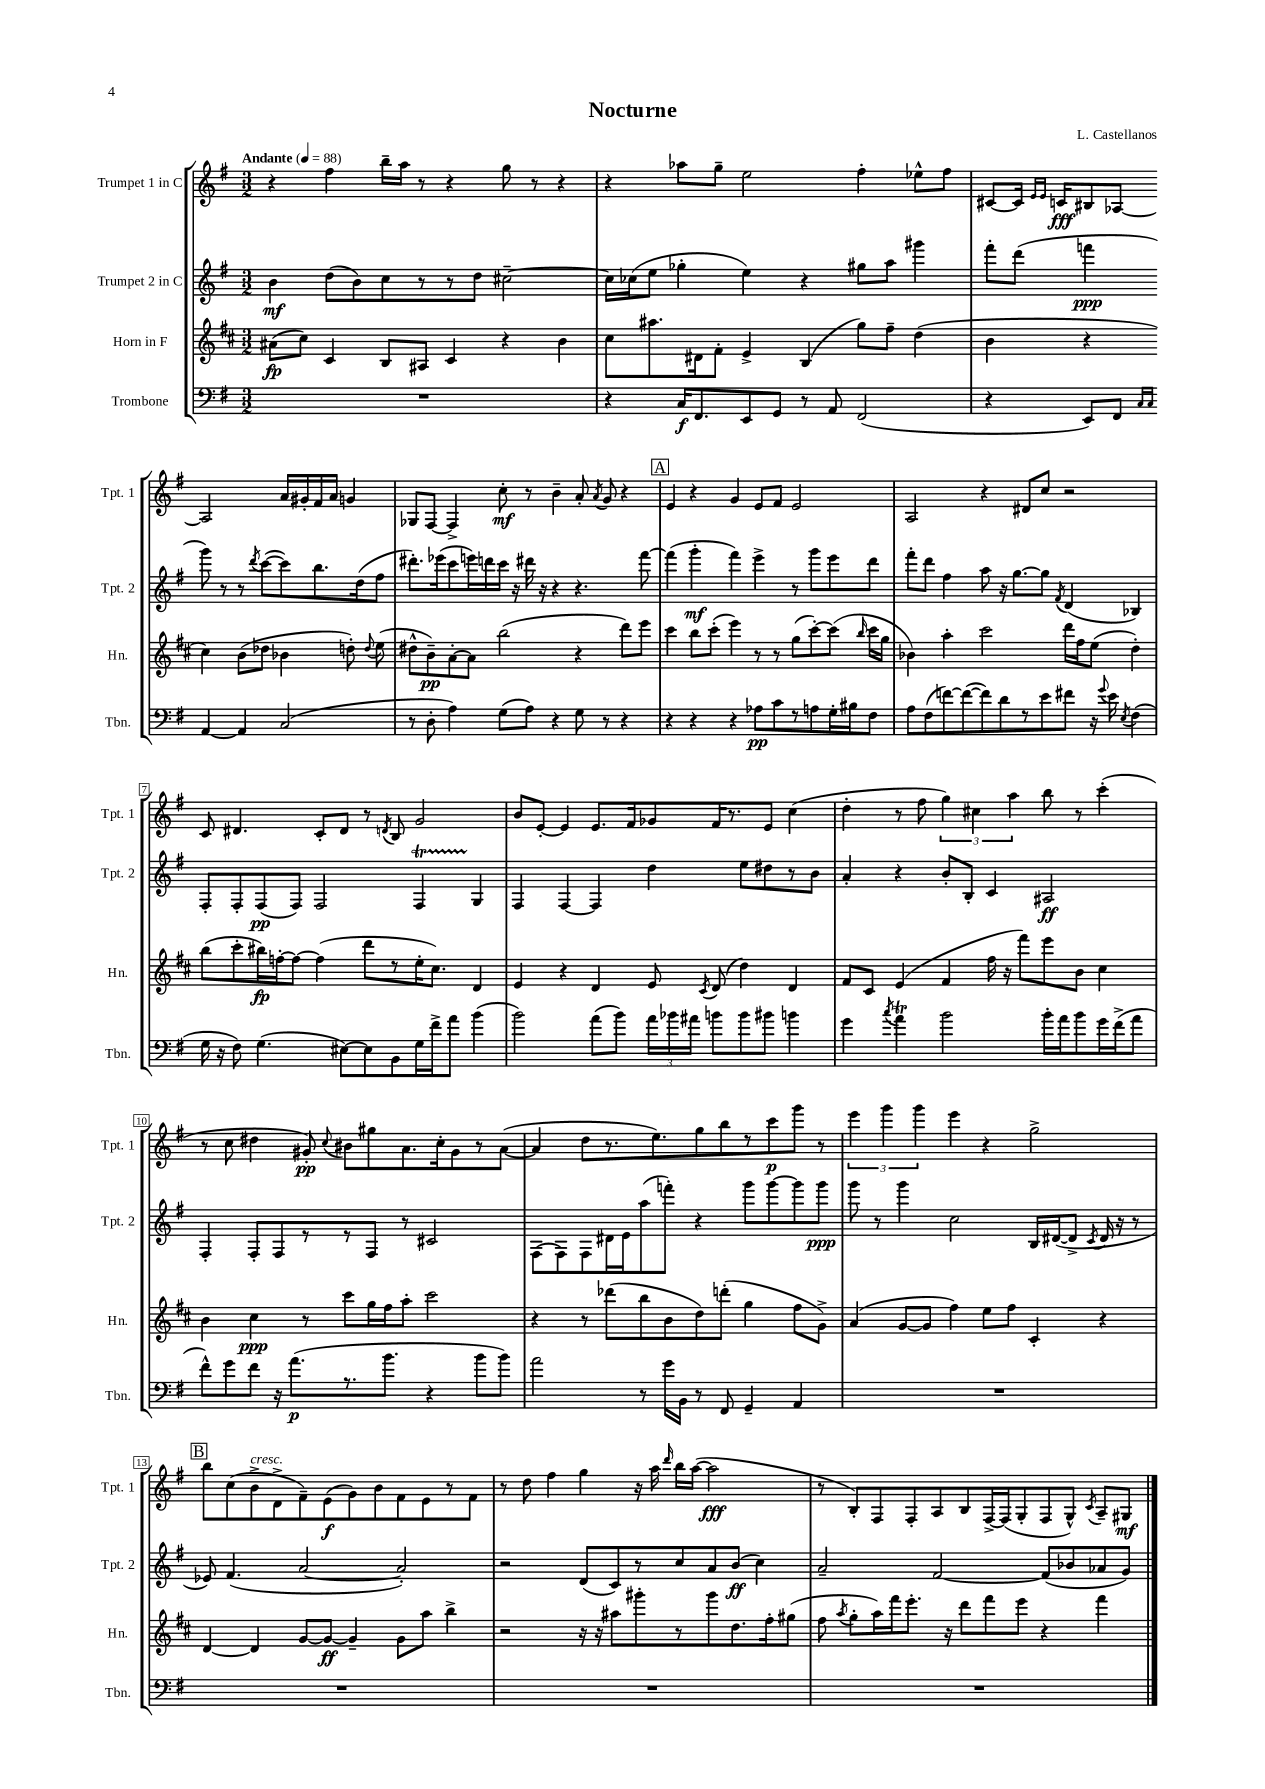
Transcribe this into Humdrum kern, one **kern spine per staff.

**kern	**kern	**kern	**kern
*staff4	*staff3	*staff2	*staff1
*clefF4	*clefG2	*clefG2	*clefG2
*k[f#]	*k[f#c#]	*k[f#]	*k[f#]
*M3/2	*M3/2	*M3/2	*M3/2
*MM88	*MM88	*MM88	*MM88
1.r	(8a#	4b	4r
.	8cc#)	.	.
.	4c#	(8dd	4ff#
.	.	8b)	.
.	8B	8cc	16bb~
.	.	.	16aa
.	8A#	8r	8r
.	4c#	8r	4r
.	.	8dd	.
.	4r	[2cc#~	8gg
.	.	.	8r
.	4b	.	4r
=	=	=	=
4r	8cc#	16cc#]	4r
.	.	(16cc-	.
.	8.aa#	8ee	.
16C	.	4gg-'	8aa-
8.FF#	16d#	.	.
.	8f#'	.	8gg~
8EE	4e^	4ee)	2ee
8GG	.	.	.
8r	(4B	4r	.
8AA	.	.	.
(2FF#	8gg)	8gg#	4ff#'
.	8ff#~	8aa	.
.	(4dd	4ggg#	8ee-^^
.	.	.	8ff#
=	=	=	=
4r	4b	8fff#'	[8c#
.	.	(8ddd	16c#]
.	.	.	16qqe
.	.	.	16qqe
.	.	.	16c
8EE)	4r	4fff	8B#
8FF#	.	.	[8A-
16qqC	.	.	.
16qqC	.	.	.
[4AA	4cc#)	8ggg)	2A-]
.	.	8r	.
4AA]	(8b	8r	.
.	.	8qddd	.
.	8dd-	([8ccc	.
(2C	4b-	8ccc])	16a
.	.	.	16g#'
.	.	8.bb	16f#
.	.	.	16a
.	8dd')	.	4g
.	.	(16dd	.
.	8qqdd	.	.
.	(8ee	8ff#	.
=	=	=	=
8r	8dd#^^	8.ddd#')	8G-
8D'	8b~)	.	[8F#
.	.	(16eee-	.
4A)	[8a'	8ccc	4F#^]
.	8a]	16eee)	.
.	.	16ddd	.
(8G	(2bb	16ccc	8cc'
.	.	16r	.
8A)	.	16ddd#	8r
.	.	16r	.
4r	.	4r	4b~
8G	4r	4.r	8a'
.	.	.	8qa
8r	.	.	8g
4r	8ddd)	.	4r
.	8eee	[8fff#	.
=	=	=	=
4r	4ccc#	(4fff#]	4e
4r	8bb	4ggg'	4r
.	(8ccc#'	.	.
4r	4eee)	4fff#)	4g
8A-	8r	4eee^	8e
8c	8r	.	8f#
8r	(8gg	8r	2e
8A	[8ccc#')	8ggg	.
16G'	(8ccc#]	8eee	.
16B#	.	.	.
.	16qqbb	.	.
8F#	16ccc#	8ddd	.
.	16gg	.	.
=	=	=	=
8A	4b-)	8fff#'	2A
(8F#	.	8ddd	.
[8f)	4aa'	4ff#	.
(8f_	.	.	.
8f])	2ccc#	8aa	4r
8d	.	16r	.
.	.	[8.gg	.
8r	.	.	8d#
8e	.	8gg]	8cc
.	.	8qf#	.
8f#	16ddd	(4d	2r
.	16ff#	.	.
16r	(8ee	.	.
8qqg	.	.	.
16e	.	.	.
8qE	.	.	.
(4F#	4dd')	4B-)	.
=	=	=	=
16G	(8bb	8F#'	8c
16r	.	.	.
8F#)	8ccc#'	8F#'	4.d#
(4.G	16bb#)	(8F#	.
.	[16ff'	.	.
.	8ff_	8F#)	.
.	(4ff]	2F#	8c'
[8E#)	.	.	8d#
8E#]	8ddd	.	8r
.	.	.	8qd
8BB	8r	.	8B
16G	16ee'	4F#	2g
16f#^	8.cc#)	.	.
8a	.	.	.
(4b	4d	4G	.
=	=	=	=
2b)	4e	4F#	8b
.	.	.	[8e'
.	4r	[4F#	4e]
(8a	4d	4F#]	8.e
8b)	.	.	.
.	.	.	16f#
24a	8e	4dd	8g-
24b-	.	.	.
24a#	.	.	.
.	8qc#	.	.
8b	(8d	.	16f#
.	.	.	8.r
8b	4dd)	8ee	.
8b#	.	8dd#	8e
4b	4d	8r	(4cc
.	.	8b	.
=	=	=	=
4g	8f#	4a'	4dd'
.	8c#	.	.
8qcc	.	.	.
4a	(4e	4r	8r
.	.	.	8ff#
2b	4f#	8b'	6gg)
.	.	8B'	.
.	.	.	6cc#
.	16ff#	4c	.
.	16r	.	.
.	.	.	6aa
.	8fff#)	.	.
16b'	8eee	2A#	8bb
16a	.	.	.
8b	8b	.	8r
16g	4cc#	.	(4ccc'
(16f#^	.	.	.
8a	.	.	.
=	=	=	=
8f#^^)	4b	4F#'	8r
8g	.	.	8cc
8f#	4cc#	8F#'	4dd#
16r	.	8F#	.
(8.a	.	.	.
.	8r	8r	8g#')
.	.	.	8qqcc
8.r	8ccc#	8r	8b#
.	16gg	8F#	8gg#
8.b	16ff#	.	.
.	8aa'	8r	8.a
4r	2ccc#	2c#	.
.	.	.	16cc'
.	.	.	8g#
8b	.	.	8r
8b)	.	.	([8a
=	=	=	=
2a	4r	(8F#	4a]
.	.	8F#)	.
.	8r	8F#	8dd
.	(8ddd-	16d#	8.r
.	.	16e	.
8r	8bb	(8aa	.
.	.	.	8.ee)
16g	8b	8fff')	.
16BB	.	.	.
8r	8dd)	4r	8gg
8FF#	(8ddd'	.	8bb
4GG~	4gg	8ggg	8r
.	.	[8ggg	8ccc
4AA	8ff#	8ggg]	8ggg
.	8g^)	8ggg	8r
=	=	=	=
1.r	(4a	8ggg	6eee
.	.	8r	.
.	.	.	6ggg
.	[8g	4ggg	.
.	.	.	6ggg
.	8g]	.	.
.	4ff#)	2cc	4eee
.	8ee	.	4r
.	8ff#	.	.
.	4c#'	16B	2gg^
.	.	([16d#	.
.	.	8d#^]	.
.	.	8qc	.
.	4r	16d#	.
.	.	16r	.
.	.	8r	.
=	=	=	=
1.r	[4d	8e-)	8bb
.	.	(4.f#	(8cc
.	4d]	.	8b^
.	.	.	8d^
.	[8g	[2a	8f#~)
.	8g_	.	(8e
.	4g~]	.	8g)
.	.	.	8b
.	8g	2a'])	8f#
.	8aa	.	8e
.	4bb^	.	8r
.	.	.	8f#
=	=	=	=
1.r	2r	2r	8r
.	.	.	8dd
.	.	.	4ff#
.	16r	(8d	4gg
.	16r	.	.
.	8aa#	8c)	.
.	8ggg#'	8r	16r
.	.	.	16aa
.	.	.	16qqddd
.	8r	8cc	16bb
.	.	.	([16aa
.	8ggg#	8a	2aa]
.	8.dd	(8b	.
.	.	4cc)	.
.	16ff#'	.	.
.	(8gg#	.	.
=	=	=	=
1.r	8ff#	2a~	8r
.	8qaa	.	.
.	8gg'	.	8B')
.	16aa)	.	8F#
.	16fff#	.	.
.	8.eee'	.	8F#'
.	.	[2f#	8A
.	16r	.	.
.	8ddd	.	8B
.	8fff#	.	[16F#^
.	.	.	(16F#]
.	8eee	.	8G'
.	4r	(8f#]	8F#
.	.	8b-	8G^^)
.	.	.	8qc
.	4fff#	8a-	8A~
.	.	8g)	8G#
==	==	==	==
*-	*-	*-	*-
